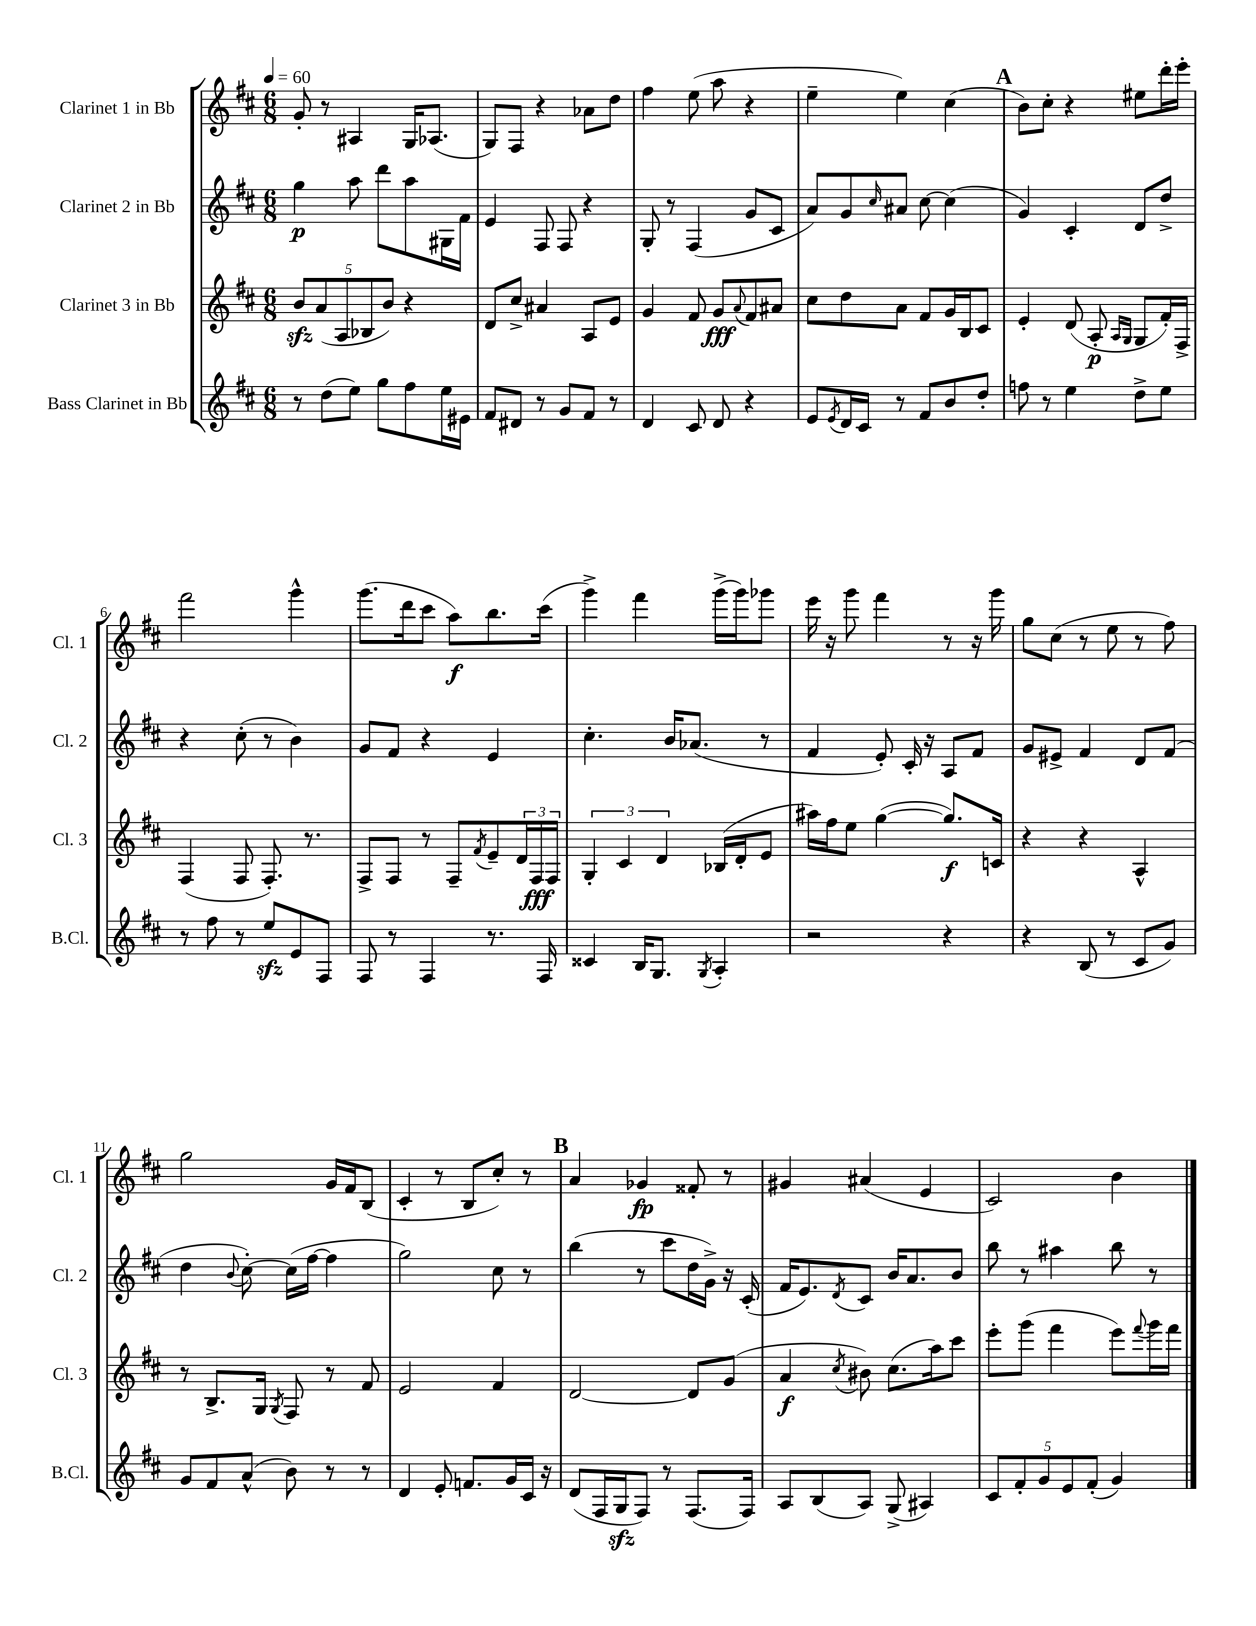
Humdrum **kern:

**kern	**kern	**kern	**kern
*staff4	*staff3	*staff2	*staff1
*clefG2	*clefG2	*clefG2	*clefG2
*k[f#c#]	*k[f#c#]	*k[f#c#]	*k[f#c#]
*M6/8	*M6/8	*M6/8	*M6/8
*MM60	*MM60	*MM60	*MM60
8r	10b	4gg	8g'
.	(10a	.	.
(8dd	.	.	8r
.	10A	.	.
8ee)	.	8aa	4A#
.	10B-	.	.
8gg	.	8ddd	.
.	10b)	.	.
8ff#	4r	8aa	16G
.	.	.	(8.A-
16ee	.	16G#	.
16e#	.	16f#	.
=	=	=	=
8f#	8d	4e	8G)
8d#	8cc#^	.	8F#
8r	4a#	8F#	4r
8g	.	8F#	.
8f#	8A	4r	8a-
8r	8e	.	8dd
=	=	=	=
4d	4g	8G'	4ff#
.	.	8r	.
8c#	8f#	(4F#	(8ee
8d	8g	.	8aa
.	8qqa	.	.
4r	8f#	8g	4r
.	8a#	8c#	.
=	=	=	=
8e	8cc#	8a)	4ee~
8qe	.	.	.
16d	8dd	8g	.
16c#	.	.	.
.	.	16qqcc#	.
8r	8a	8a#	4ee)
8f#	8f#	[8cc#	.
8b	16g	(4cc#]	(4cc#
.	16B	.	.
8dd'	8c#	.	.
=	=	=	=
8ff	4e'	4g)	8b)
8r	.	.	8cc#'
4ee	(8d	4c#'	4r
.	8A'	.	.
.	16qqA	.	.
.	16qqG	.	.
8dd^	8G	8d	8ee#
8ee	16f#')	8dd^	16ddd'
.	16F#^	.	16eee'
=	=	=	=
8r	(4F#	4r	2fff#
8ff#	.	.	.
8r	8F#	(8cc#'	.
8ee	8.F#')	8r	.
8e	.	4b)	4ggg^^
.	8.r	.	.
8F#	.	.	.
=	=	=	=
8F#	8F#^	8g	(8.ggg
8r	8F#	8f#	.
.	.	.	16ddd
4F#	8r	4r	8ccc#
.	8F#~	.	8aa)
.	8qf#	.	.
8.r	8e~	4e	8.bb
.	24d	.	.
.	24F#	.	.
16F#	.	.	(16ccc#
.	24F#	.	.
=	=	=	=
4c##	6G'	4.cc#'	4ggg^)
.	6c#	.	.
16B	.	.	4fff#
8.G	.	.	.
.	6d	.	.
.	.	16b	.
.	.	(8.a-	.
8qG	.	.	.
4A'	(16B-	.	(16ggg^
.	16d'	.	16ggg)
.	8e	8r	8ggg-
=	=	=	=
2r	16aa#)	4f#	16eee
.	16ff#	.	16r
.	8ee	.	8ggg
.	([4gg	8e')	4fff#
.	.	16c#'	.
.	.	16r	.
4r	8.gg])	8A	8r
.	.	8f#	16r
.	16c	.	16ggg
=	=	=	=
4r	4r	8g	8gg
.	.	8e#^	(8cc#
(8B	4r	4f#	8r
8r	.	.	8ee
8c#	4A^^	8d	8r
8g)	.	(8f#	8ff#)
=	=	=	=
8g	8r	4dd	2gg
8f#	8.B^	.	.
.	.	8qqb	.
(8a^^	.	[8cc#')	.
.	16G	.	.
.	8qG	.	.
8b)	8F#	(16cc#]	.
.	.	[16ff#	.
8r	8r	4ff#]	16g
.	.	.	16f#
8r	8f#	.	(8B
=	=	=	=
4d	2e	2gg)	4c#'
8e'	.	.	8r
8.f	.	.	8B
.	4f#	8cc#	8cc#')
16g	.	.	.
16c#	.	8r	8r
16r	.	.	.
=	=	=	=
(8d	[2d	(4bb	4a
16F#	.	.	.
16G	.	.	.
8F#)	.	8r	4g-
8r	.	8ccc#	.
(8.F#	8d]	16dd	8f##'
.	.	16g^)	.
.	(8g	16r	8r
16F#)	.	(16c#'	.
=	=	=	=
8A	4a	16f#	4g#
.	.	8.e)	.
(8B	.	.	.
.	8qcc#	8qd	.
8A)	8b#)	8c#	(4a#
(8G^	(8.cc#	16b	.
.	.	8.a	.
4A#)	.	.	4e
.	16aa)	.	.
.	8ccc#	8b	.
=	=	=	=
10c#	8eee'	8bb	2c#)
10f#'	.	.	.
.	(8ggg	8r	.
10g	.	.	.
.	4fff#	4aa#	.
10e	.	.	.
(10f#'	.	.	.
4g)	8eee)	8bb	4b
.	8qqfff#	.	.
.	16ggg	8r	.
.	16fff#	.	.
==	==	==	==
*-	*-	*-	*-
